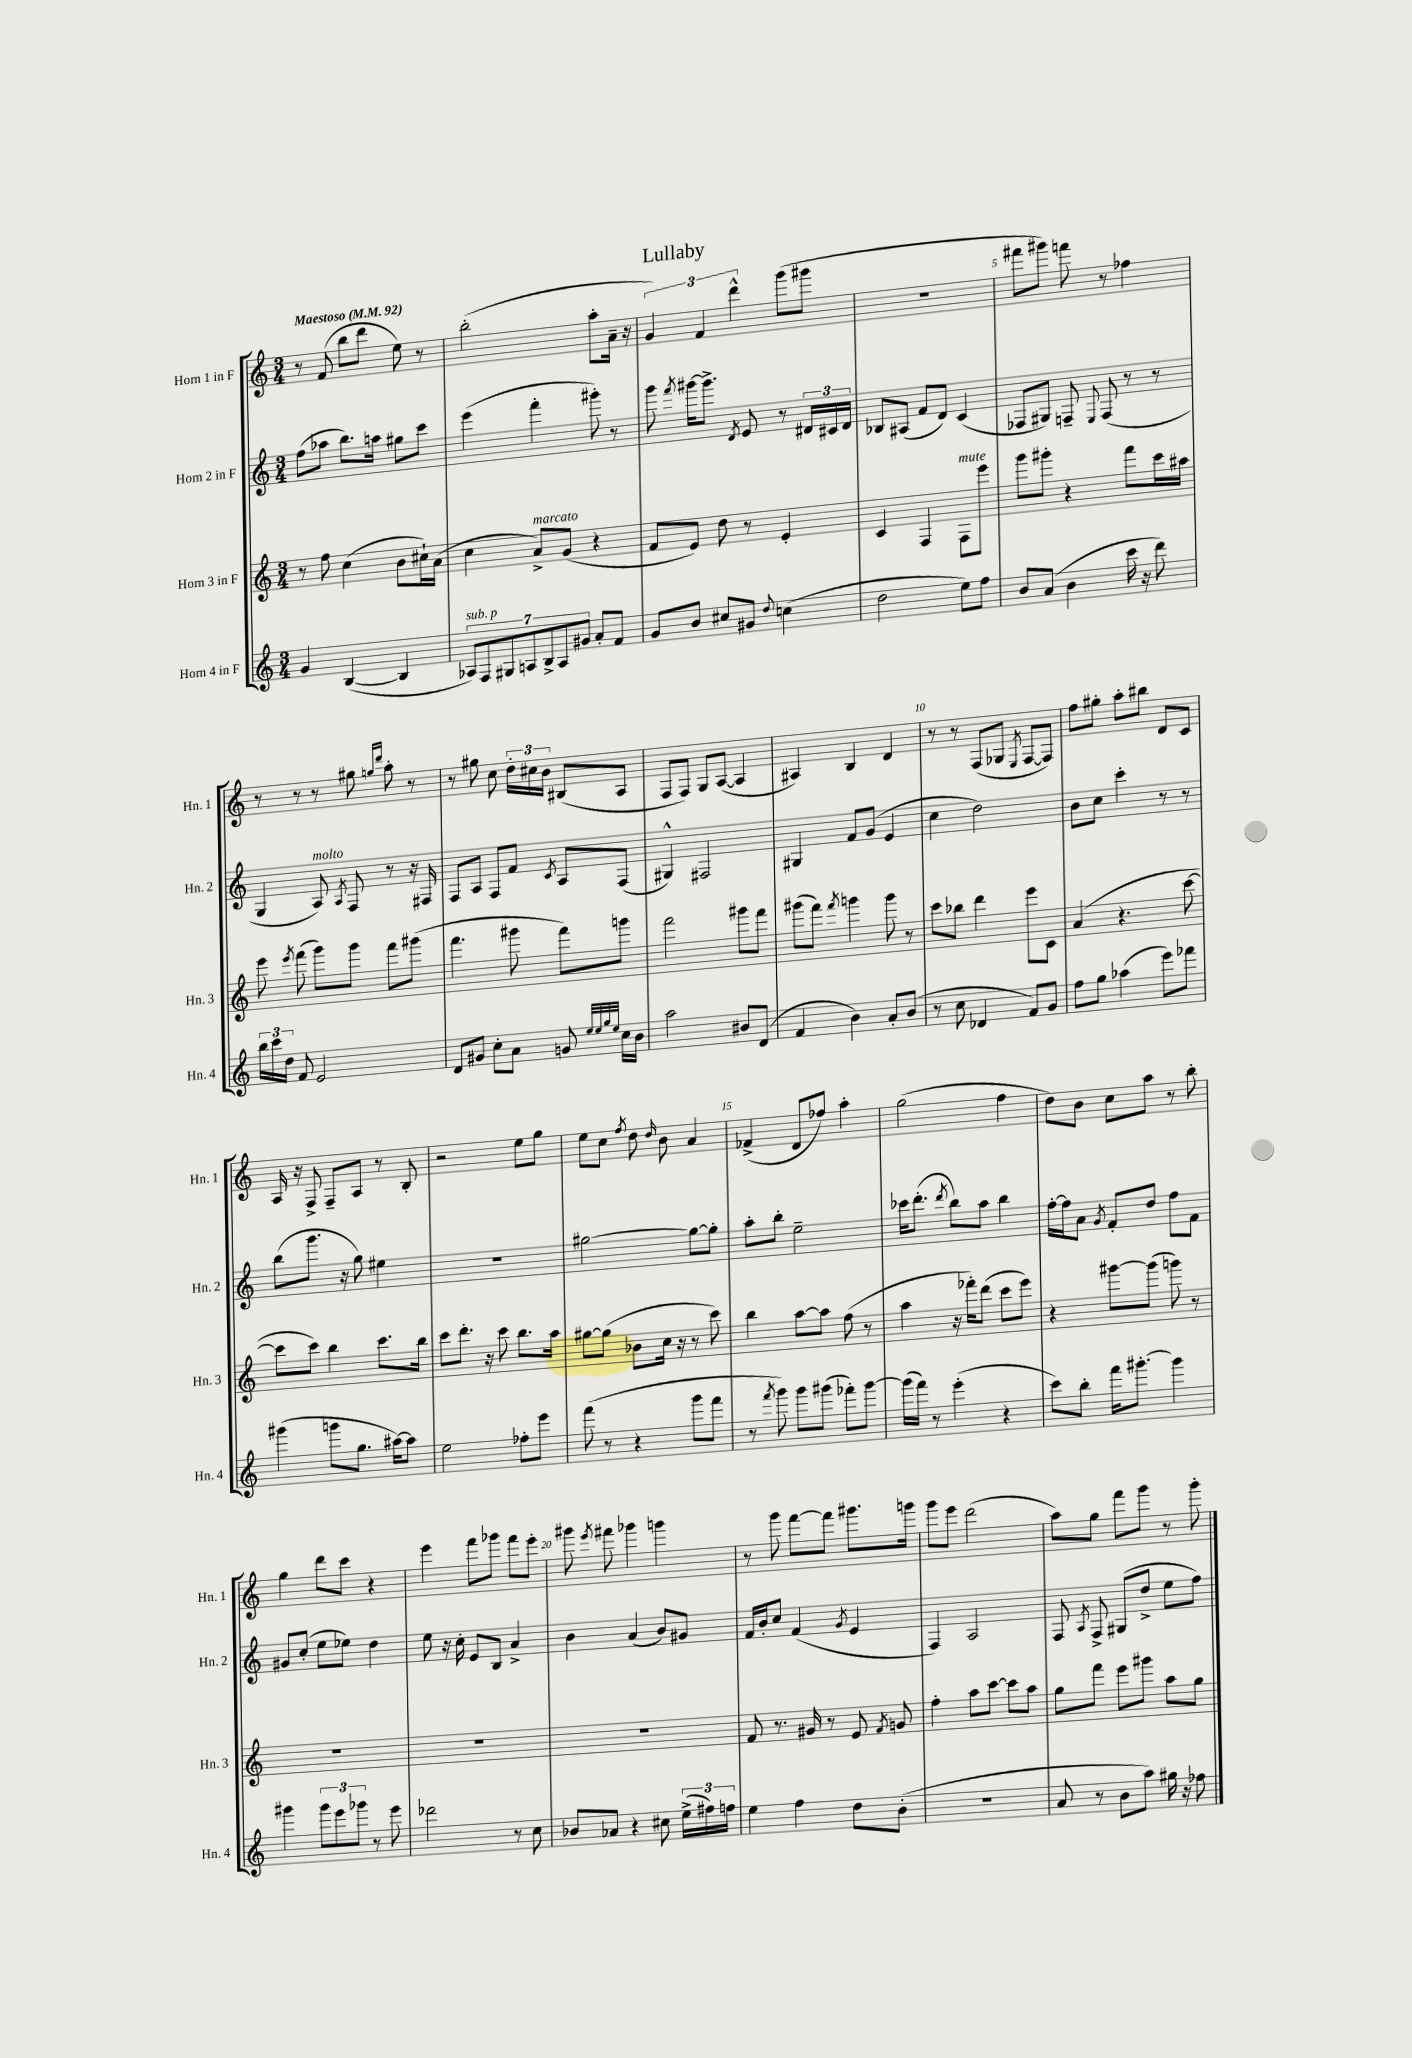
\header { title = "Lullaby" }
<<
\new StaffGroup <<
\new Staff = "s0" \with { instrumentName = "Horn 1 in F" shortInstrumentName = "Hn. 1" } {
    \clef treble \key c \major \numericTimeSignature \time 3/4 \tempo "Maestoso" 4 = 92
    \autoBeamOff r8 f'8( b''8[ d'''8] e''8) r8 |
    b''2-.( a''8[-. a'16]-- r16 |
    \tuplet 3/2 { g'4) f'4 d'''4-^ } g'''8[( gis'''8] |
    R2. |
    fis'''8[ gis'''8]) f'''8 r8 fes''4 |
    r8 r8 r8 gis''8 \grace { g''16[ d'''16] } a''8-. r8 |
    r8 gis''8 c''8 \tuplet 3/2 { d''16[-. cis''16 b'16] } bis8[( a8] |
    f8[ f8]) g8[ a8]~( a4 |
    ais4) b4 d'4 |
    r8 r8 f8[( ges8] \acciaccatura { e8 } f8[~ f8]) |
    f''8[ gis''8]-. a''8[-. bis''8] d'8[ c'8] |
    a16 r16 f8-> f8[-- a8] r8 b8-. |
    r2 e''8[ g''8] |
    e''8[ c''8] \acciaccatura { f''8 } d''8 \grace { d''16 } b'8 a'4 |
    fes'4->( d'8[ fes''8]) a''4-. |
    g''2( f''4 |
    d''8[) b'8] c''8[ a''8] r8 b''8-. |
    g''4 d'''8[ c'''8] r4 |
    e'''4 f'''8[ ges'''8] f'''8[ e'''8]-. |
    gis'''8 \acciaccatura { e'''8 } fis'''8 ges'''4 g'''4 |
    r8 g'''8 f'''8[~ f'''8] gis'''8.[ g'''16] |
    g'''8[ e'''8] d'''2( |
    a''8[) g''8] f'''8[ g'''8] r8 g'''8-. \bar "|." |
}
\new Staff = "s1" \with { instrumentName = "Horn 2 in F" shortInstrumentName = "Hn. 2" } {
    \clef treble \key c \major \numericTimeSignature \time 3/4
    \autoBeamOff f''8[( aes''8] b''8.[) a''16] gis''8[ c'''8] |
    e'''4( f'''4-. gis'''8-.) r8 |
    g'''8 \acciaccatura { f'''8 } gis'''16[~ gis'''8.]-> \acciaccatura { d'8 } e'8 r8 \tuplet 3/2 { dis'16[ cis'16 dis'16] } |
    bes8[ ais8]( f'8[ d'8]) c'4( |
    fes8[ gis8]) f8-- \appoggiatura { e8 } f8( r8 r8 |
    g4 a8^\markup { \italic "molto" }) \acciaccatura { a8 } f8 r8 r16 fis16 |
    f8[ a8] f8[ f'8] \acciaccatura { c'8 } a8[ f8]( |
    gis4-^) fis2 |
    gis4 f'8[ g'8]( e'4 |
    c''4 d''2) |
    b'8[ c''8] c'''4-. r8 r8 |
    b''8[( g'''8.] r16 g''8) eis''4 |
    R2. |
    gis''2~ gis''8[~ gis''8]-. |
    a''8[-. b''8]-. e''2-- |
    ces'''16[ d'''8.]-.( \acciaccatura { d'''8 } b''8[) a''8] b''4 |
    f''16[~-. f''16 a'8] \acciaccatura { g'8 } f'8[-. d''8] f''8[ f'8] |
    gis'8[ c''8]-.( e''8[ ees''8]) d''4 |
    e''8 r16 c''16-. e'8[ b8] a'4-> |
    b'4 a'4( b'8[) gis'8] |
    f'16[ b'16-. c''8] f'4( \acciaccatura { g'8 } e'4 |
    f4) a2 |
    f8 \acciaccatura { a8 } f8-> gis8[( d''8]-> e''8[ f''8]) \bar "|." |
}
\new Staff = "s2" \with { instrumentName = "Horn 3 in F" shortInstrumentName = "Hn. 3" } {
    \clef treble \key c \major \numericTimeSignature \time 3/4
    \autoBeamOff r8 f''8 c''4( b'8[ cis''16-!) a'16]( |
    c''4 a'8[->^\markup { \italic "marcato" }) g'8]( r4 |
    f'8[ e'8]) d''8 r8 e'4-. |
    c'4 f4 f8[^\markup { \italic "mute" } e'''8] |
    g'''8[ gis'''8]-. r4 f'''8[ c'''16 ais''16] |
    e'''8 \acciaccatura { e'''8 } f'''8( g'''8[) g'''8] f'''8[ gis'''8]( |
    f'''4. gis'''8 f'''8[) g'''8] |
    f'''2 gis'''8[ f'''8] |
    gis'''8[( f'''8]) \acciaccatura { f'''8 } g'''4 g'''8 r8 |
    c'''8[ bes''8] d'''4 e'''8[ c'8] |
    a'4( r4. c'''8~ |
    c'''8[ c'''8]) b''4 c'''8.[ b''16] |
    c'''8[ d'''8.]-. r16 c'''8 b''8.[ a''16] |
    gis''8[~ gis''8]( bes'8[ c''16] r16 r8 c'''8) |
    b''4 a''8[~ a''8] f''8( r8 |
    a''4 r16 fes'''16[-.) d'''8]( c'''8[ e'''8]) |
    r4 gis'''8[~ gis'''8]( g'''8) r8 |
    R2. |
    R2. |
    R2. |
    f'8 r8. gis'16 r8 e'8 \acciaccatura { f'8 } g'8 |
    f''4-. a''8[ c'''8]~ c'''8[ a''8] |
    g''8[ f'''8] e'''8[ gis'''8] a''8[ g''8] \bar "|." |
}
\new Staff = "s3" \with { instrumentName = "Horn 4 in F" shortInstrumentName = "Hn. 4" } {
    \clef treble \key c \major \numericTimeSignature \time 3/4
    \autoBeamOff g'4 b4~( b4 |
    \tuplet 7/4 { aes8[^\markup { \italic "sub. p" }) f8 gis8 a8 b8-> a8 gis'8] } a'8[-. f'8] |
    g'8[ b'8] cis''8[ gis'8] \appoggiatura { d''8 } c''4( |
    d''2 e''8[) f''8] |
    b'8[ a'8]( b'4 c'''16 r16 d'''8) |
    \tuplet 3/2 { b''16[ c'''16 d''16] } f'8 e'2 |
    d'8[ gis'8] c''8[-. a'8] g'8 \grace { e''32[ e''32 g''32 e''32] } c''16[ b'16] |
    a''2 bis'8[ d'8]( |
    f'4 b'4) a'8[-. b'8]( |
    r8 c''8 des'4 f'8[) g'8] |
    f''8[ g''8] aes''4( e'''8[) fes'''8] |
    gis'''4( g'''8[ g''8.] ais''16[~) ais''8] |
    e''2 fes''8[-. e'''8] |
    f'''8( r8 r4 g'''8[ f'''8] |
    r8 \acciaccatura { f'''8 } g'''8) g'''8[ gis'''8]( fes'''8[-.) gis'''8]~ |
    gis'''16[( f'''16]) r8 e'''4-.( r4 |
    c'''8[) b''8]-. f'''16[ gis'''8.]~-. gis'''4 |
    gis'''4 \tuplet 3/2 { gis'''8[ e'''8 ges'''8] } r8 e'''8 |
    des'''2 r8 c''8 |
    bes'8[ aes'8] r4 cis''8 \tuplet 3/2 { e''16[->( fis''16) f''16] } |
    e''4 f''4 d''8[ b'8]-.( |
    R2. |
    a'8 r8 b'8[ a''8]) gis''16 r16 fes''8 \bar "|." |
}
>>
>>
\layout { \context { \Score \override BarNumber.break-visibility = ##(#f #t #t) barNumberVisibility = #(every-nth-bar-number-visible 5) } }
